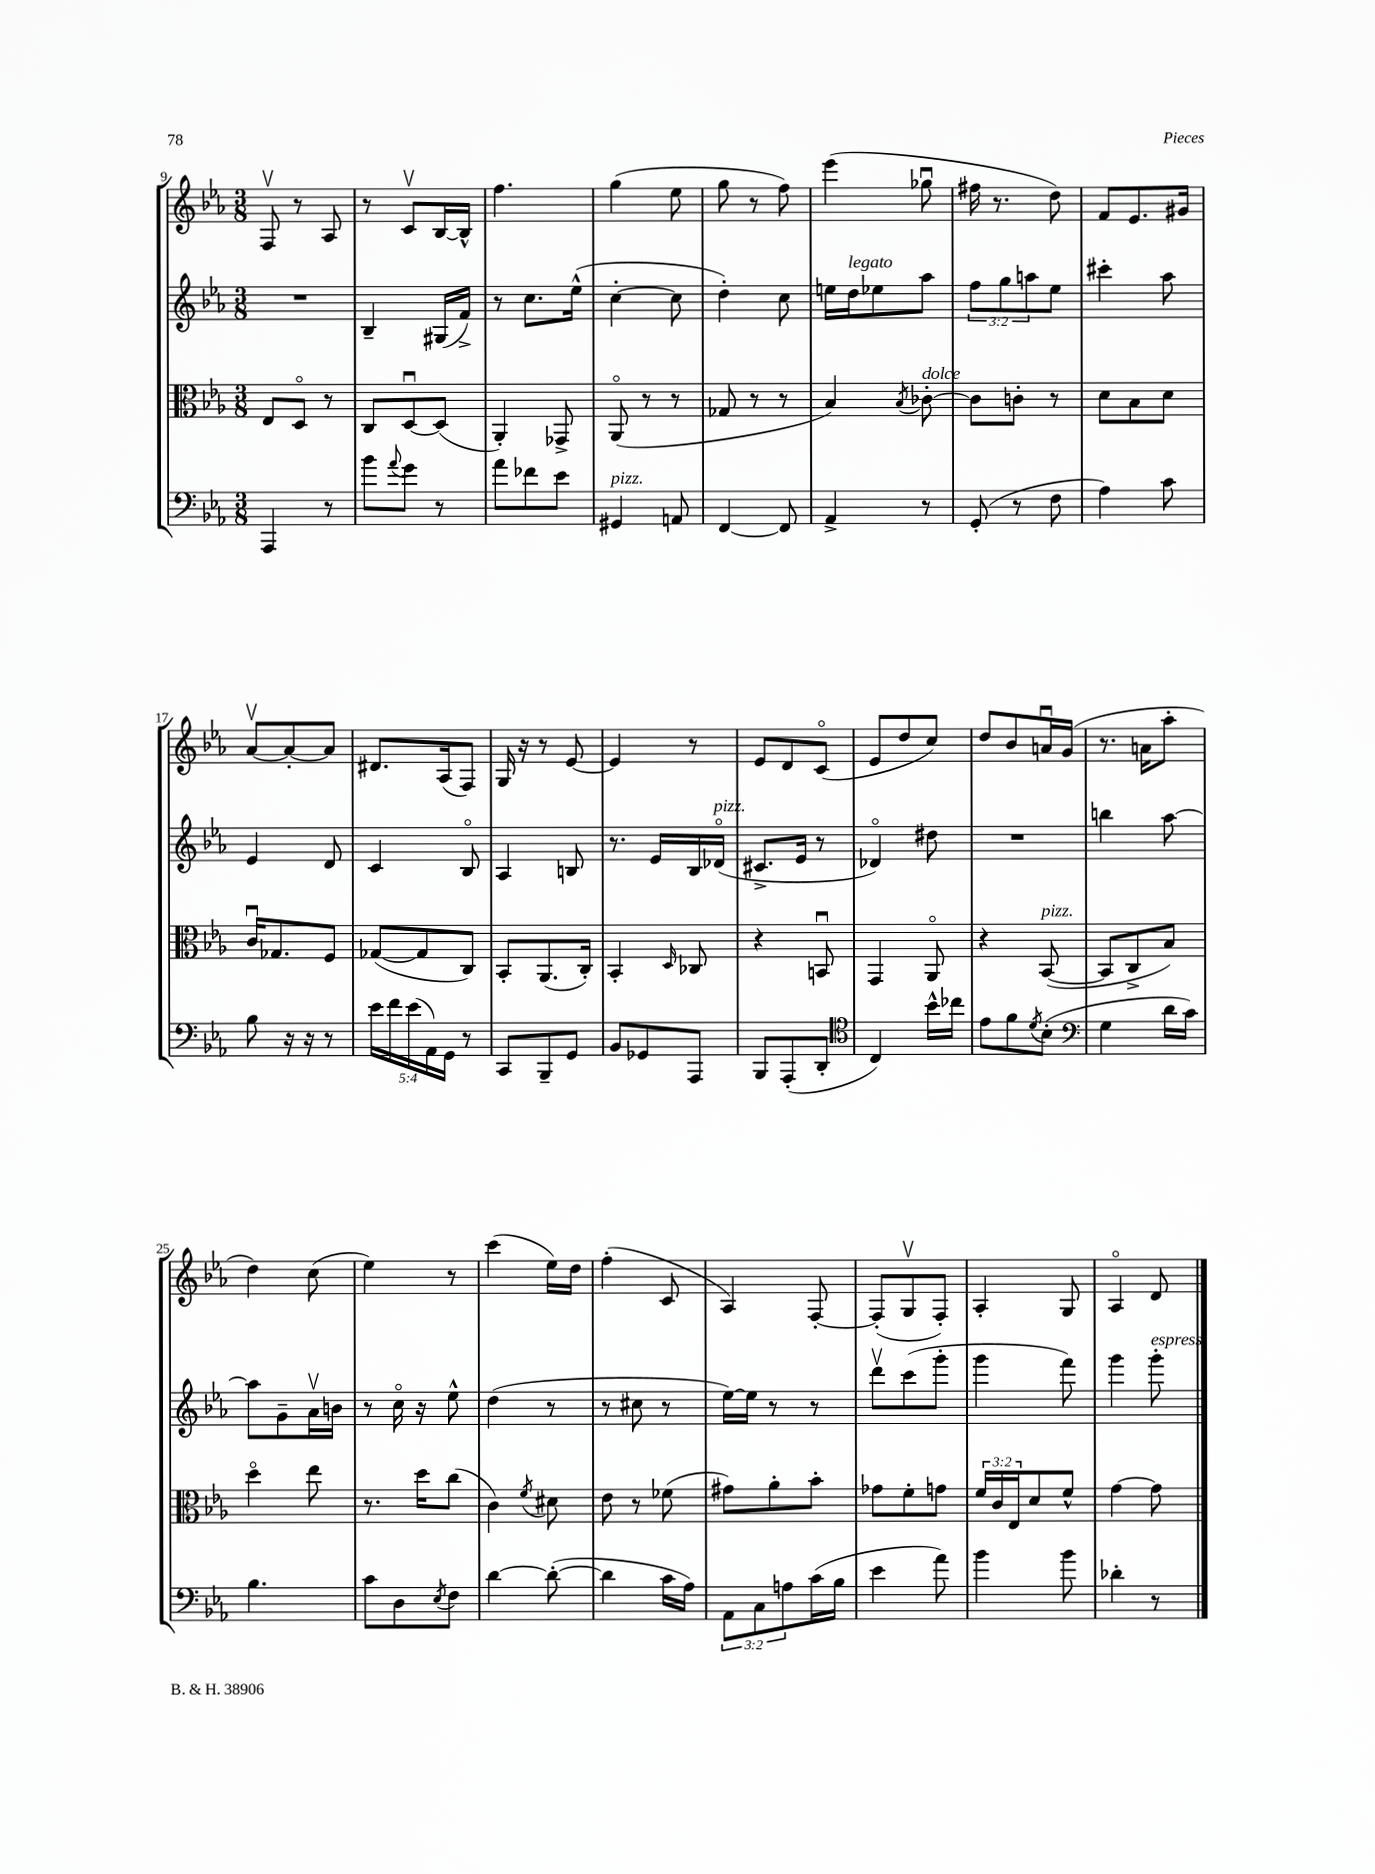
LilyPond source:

<<
\new StaffGroup <<
\new Staff = "s0" {
    \clef treble \key ees \major \numericTimeSignature \time 3/8
    f8\upbow r8 aes8 |
    r8 c'8\upbow bes16~ bes16-^ |
    f''4. |
    g''4( ees''8 |
    g''8 r8 f''8) |
    ees'''4( ges''8\downbow |
    fis''16 r8. d''8) |
    f'8 ees'8. gis'16 |
    aes'8~\upbow aes'8~-. aes'8 |
    dis'8. aes16( f8) |
    g16 r16 r8 ees'8~ |
    ees'4 r8 |
    ees'8 d'8 c'8\flageolet( |
    ees'8 d''8 c''8) |
    d''8 bes'8 a'16\downbow g'16( |
    r8. a'16 aes''8-. |
    d''4) c''8( |
    ees''4) r8 |
    c'''4( ees''16) d''16 |
    f''4-.( c'8 |
    aes4) f8~-. |
    f8-.( g8\upbow f8-.) |
    aes4-. g8 |
    aes4\flageolet d'8 \bar "|." |
}
\new Staff = "s1" {
    \clef treble \key ees \major \numericTimeSignature \time 3/8 \override Staff.TupletNumber.text = #tuplet-number::calc-fraction-text
    R4. |
    bes4-- gis16( f'16->) |
    r8 c''8. ees''16-^( |
    c''4~-. c''8 |
    d''4-.) c''8 |
    e''16 d''16^\markup { \italic "legato" } ees''8 aes''8 |
    \tuplet 3/2 { f''8 g''8 a''8 } ees''8 |
    cis'''4-. aes''8 |
    ees'4 d'8 |
    c'4 bes8\flageolet |
    aes4 b8 |
    r8. ees'16 bes16 des'16\flageolet^\markup { \italic "pizz." }( |
    cis'8.-> ees'16 r8 |
    des'4\flageolet) dis''8 |
    R4. |
    b''4 aes''8~ |
    aes''8 g'8-- aes'16\upbow b'16 |
    r8 c''16\flageolet r16 ees''8-^ |
    d''4( r8 |
    r8 cis''8 r8 |
    ees''16~) ees''16 r8 r8 |
    d'''8\upbow c'''8( g'''8-. |
    g'''4 f'''8) |
    g'''4 g'''8-.^\markup { \italic "espress." } \bar "|." |
}
\new Staff = "s2" {
    \clef alto \key ees \major \numericTimeSignature \time 3/8 \override Staff.TupletNumber.text = #tuplet-number::calc-fraction-text
    ees8 d8\flageolet r8 |
    c8 d8~\downbow d8( |
    aes,4-.) ges,8-> |
    aes,8\flageolet( r8 r8 |
    ges8 r8 r8 |
    bes4) \acciaccatura { bes8 } ces'8~-.^\markup { \italic "dolce" } |
    ces'8 c'8-. r8 |
    d'8 bes8 d'8 |
    c'16\downbow ges8. f8 |
    ges8~( ges8 c8) |
    bes,8-. aes,8.( c16-.) |
    bes,4-. \grace { d16 } ces8 |
    r4 b,8\downbow |
    g,4 aes,8\flageolet |
    r4 bes,8~^\markup { \italic "pizz." }( |
    bes,8 c8-> bes8) |
    d''4\flageolet ees''8 |
    r8. d''16 c''8( |
    c'4) \acciaccatura { f'8 } dis'8 |
    ees'8 r8 fes'8( |
    gis'8) aes'8-. bes'8-. |
    ges'8 f'8-. g'8 |
    \tuplet 3/2 { f'16 c'16 ees16 } d'8 f'8-^ |
    g'4~ g'8 \bar "|." |
}
\new Staff = "s3" {
    \clef bass \key ees \major \numericTimeSignature \time 3/8 \override Staff.TupletNumber.text = #tuplet-number::calc-fraction-text
    aes,,4 r8 |
    bes'8 \appoggiatura { aes'8 } g'8 r8 |
    aes'8 fes'8 ees'8 |
    gis,4^\markup { \italic "pizz." } a,8 |
    f,4~ f,8 |
    aes,4-> r8 |
    g,8-.( r8 f8 |
    aes4) c'8 |
    bes8 r16 r16 r8 |
    \tuplet 5/4 { ees'16 f'16 ees'16( aes,16) g,16 } r8 |
    c,8 bes,,8-- g,8 |
    bes,8 ges,8 aes,,8 |
    bes,,8 aes,,8-.( d,8-. |
    \clef tenor c4) bes'16-^ ces''16 |
    ees'8 f'8 \acciaccatura { d'8 } bes8-.( |
    \clef bass g4 d'16 c'16) |
    bes4. |
    c'8 d8 \acciaccatura { ees8 } f8 |
    d'4~ d'8~-.( |
    d'4 c'16 aes16) |
    \tuplet 3/2 { aes,8 c8 a8 } c'16( bes16 |
    ees'4 aes'8) |
    bes'4 bes'8 |
    des'4-. r8 \bar "|." |
}
>>
>>
\layout { \context { \Score currentBarNumber = #9 } }
